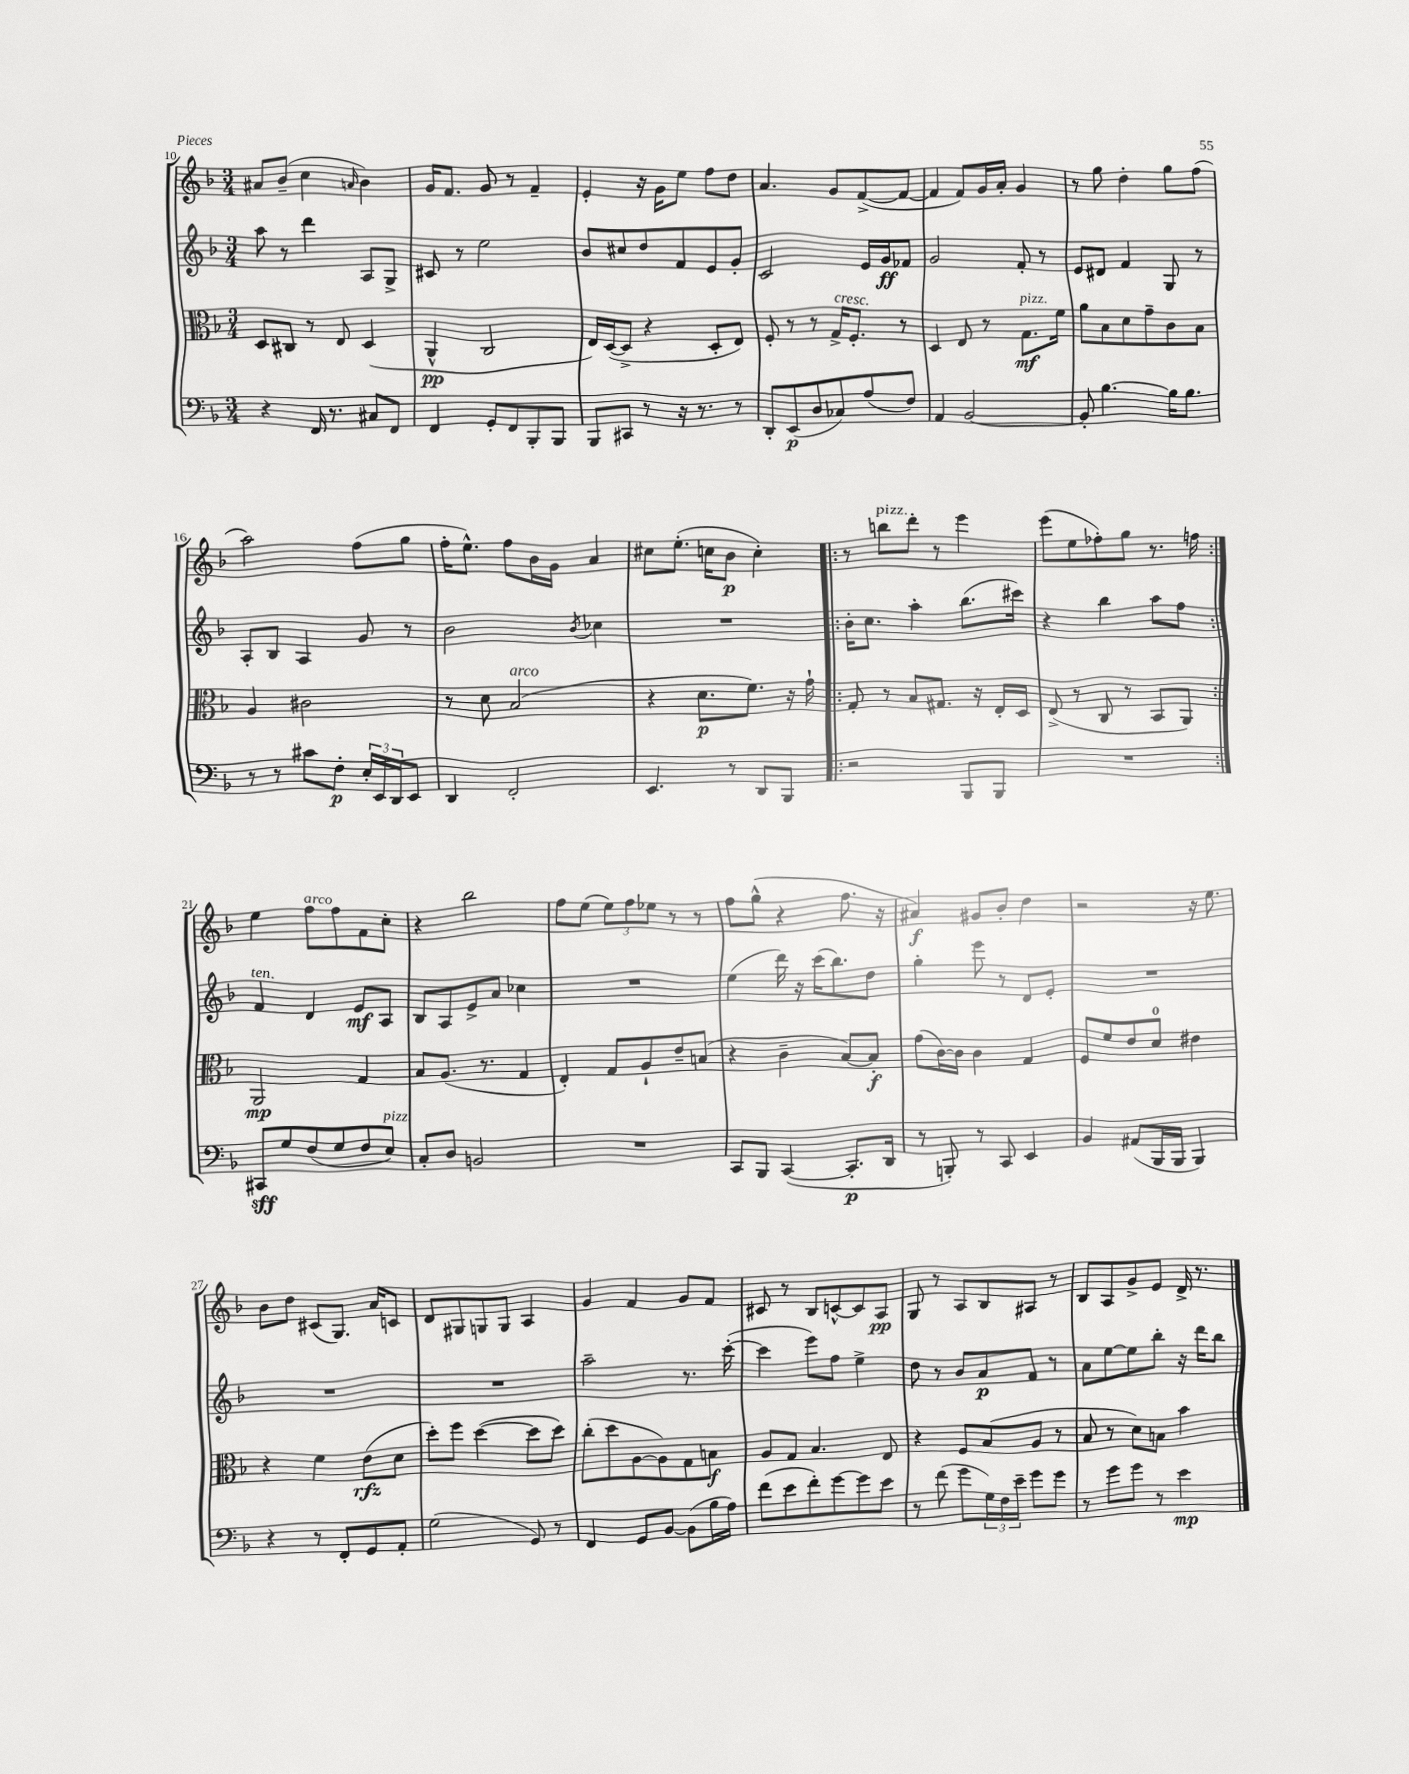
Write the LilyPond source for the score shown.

<<
\new StaffGroup <<
\new Staff = "s0" {
    \clef treble \key f \major \numericTimeSignature \time 3/4
    ais'8 bes'8--( c''4 \grace { a'16 } bes'4) |
    g'16 f'8. g'8 r8 f'4-- |
    e'4-. r16 g'16 e''8 f''8 d''8 |
    a'4. g'8 f'8~->( f'8~ |
    f'4 f'8) g'16 a'16-. g'4 |
    r8 g''8 d''4-. g''8 f''8( |
    a''2) f''8( g''8 |
    f''16-. e''8.-^) f''8 bes'16 g'16 a'4 |
    cis''8 e''8.-.( c''16 bes'8\p c''4-.) |
    \repeat volta 2 { r8 b''8^\markup { \italic "pizz." } d'''8-. r8 e'''4 |
    e'''8( e''8 fes''8-.) g''8 r8. f''16 | }
    e''4 f''8^\markup { \italic "arco" } f''8 f'8 c''8-. |
    r4 bes''2 |
    f''8 e''8( \tuplet 3/2 { e''8) f''8 ees''8 } r8 r8 |
    f''8 g''8-^( r4 f''8. r16 |
    ais'4\f) gis'8 bes'8-. d''4 |
    r2 r16 e''8. |
    bes'8 d''8 cis'8( g8.) a'16 c'8 |
    d'8 gis8 g8 g8 a4 |
    g'4 f'4 g'8 f'8 |
    cis'8 r8 bes8 c'8~-^ c'8 a8\pp |
    g8 r8 a8 bes8 ais8 r8 |
    bes8 a8 g'8-> e'8 d'16-> r8. \bar "|." |
}
\new Staff = "s1" {
    \clef treble \key f \major \numericTimeSignature \time 3/4
    a''8 r8 d'''4 a8 g8-> |
    cis'8 r8 e''2 |
    bes'8 cis''8 d''8 f'8 e'8 g'8-. |
    c'2 e'16 g'16\ff fes'8 |
    g'2 f'8-. r8 |
    e'8 dis'8 f'4 g8 r8 |
    a8-. bes8 a4 g'8 r8 |
    bes'2 \acciaccatura { bes'8 } ces''4 |
    R2. |
    \repeat volta 2 { bes'16-. c''8. a''4-. bes''8.( cis'''16) |
    r4 bes''4 a''8 f''8 | }
    f'4^\markup { \italic "ten." } d'4 e'8\mf a8 |
    bes8 a8 e'8-> a'8 ces''4 |
    R2. |
    e''4( d'''16) r16 c'''16( bes''8.) d''8 |
    g''4-. e'''8 r8 d'8 e'8-. |
    R2. |
    R2. |
    R2. |
    a''2-- r8. c'''16~-.( |
    c'''4 e'''8) f''8 e''4-> |
    d''8 r8 bes'8 a'8\p f'8 r8 |
    a'8 e''8~ e''8 bes''8-. r16 d'''16 bes''8 \bar "|." |
}
\new Staff = "s2" {
    \clef alto \key f \major \numericTimeSignature \time 3/4
    d8 cis8 r8 e8 d4( |
    a,4-^\pp c2 |
    e16) d16~( d8-> r4 d8-. e8) |
    f8-. r8 r8 g16->^\markup { \italic "cresc." } f8.-. r8 |
    d4 e8 r8 g8.\mf^\markup { \italic "pizz." } f'16 |
    a'8 bes8 d'8 g'8-- c'8 bes8 |
    a4 cis'2 |
    r8 d'8 bes2^\markup { \italic "arco" }( |
    r4 d'8.\p f'8.) r16 g'16-! |
    \repeat volta 2 { g8-. r8 bes8 gis8. r16 e16-. d16 |
    e8->( r8 c8 r8 bes,8 a,8) | }
    a,2\mp g4 |
    bes8 a8.( r8. g4 |
    e4-.) g8 a8-! e'8-- b8( |
    r4 c'4-- bes8~) bes8-.\f |
    g'8( c'16~) c'16 c'4 g4 |
    f8 f'8 e'8 d'8-0 eis'4 |
    r4 f'4 e'8\rfz( d'8 |
    d''8-.) f''8 d''4~( d''8 d''8) |
    c''8-.( d''8 a8~ a8) g8 b8\f |
    a8 g8 bes4. e8 |
    r4 f8 bes8( a8 r8 |
    bes8 r8 d'8) b8 bes'4 \bar "|." |
}
\new Staff = "s3" {
    \clef bass \key f \major \numericTimeSignature \time 3/4
    r4 f,16 r8. cis8 f,8 |
    f,4 g,8-. f,8 bes,,8-. bes,,8 |
    bes,,8 cis,8 r8 r16 r8. r8 |
    d,8-. e,8\p( d8 ces8) a8( f8) |
    a,4 bes,2~ |
    bes,8-. bes4.~ bes16 bes8. |
    r8 r8 cis'8 f8-.\p \tuplet 3/2 { e16-. e,16 d,16 } e,8 |
    d,4 f,2-. |
    e,4. r8 d,8 bes,,8 |
    \repeat volta 2 { r2 bes,,8 bes,,8 |
    R2. | }
    cis,8\sff g8 f8( g8 f8 e8^\markup { \italic "pizz." }) |
    c8-. d8 b,2 |
    R2. |
    c,8 bes,,8 c,4~( c,8.-.\p d,16 |
    r8 b,,8-.) r8 c,8 e,4 |
    bes,4 ais,8( bes,,16 bes,,16 bes,,4) |
    r4 r8 f,8-. g,8 a,8-. |
    g2( g,8) r8 |
    f,4 g,8 bes,8~ bes,8( bes16 a16) |
    f'8( e'8 f'8-.) g'8~ g'8 e'8 |
    r8 f'8( g'8 \tuplet 3/2 { g16) f16 e'16-- } g'8 g'8 |
    r8 g'8 g'8 r8 e'4\mp \bar "|." |
}
>>
>>
\layout { \context { \Score currentBarNumber = #10 } }
